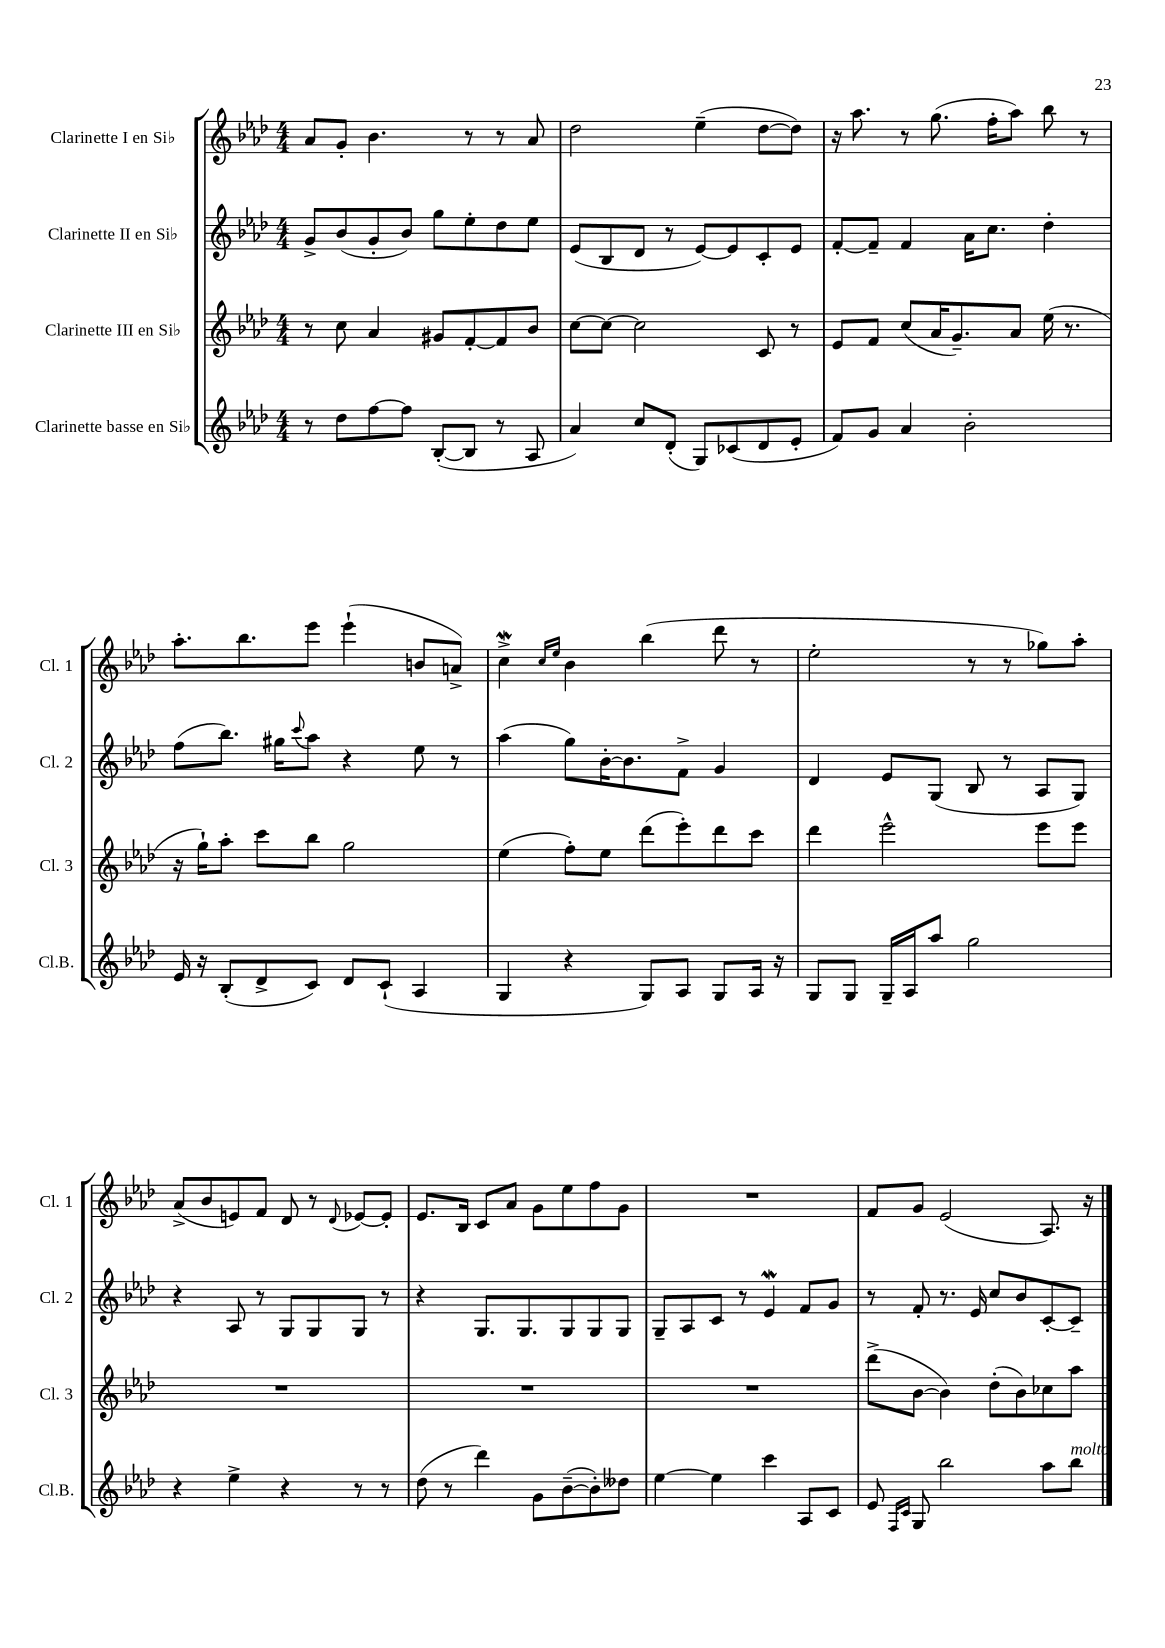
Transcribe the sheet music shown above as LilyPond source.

<<
\new StaffGroup <<
\new Staff = "s0" \with { instrumentName = "Clarinette I en Sib" shortInstrumentName = "Cl. 1" } {
    \clef treble \key aes \major \numericTimeSignature \time 4/4
    aes'8 g'8-. bes'4. r8 r8 aes'8 |
    des''2 ees''4--( des''8~ des''8) |
    r16 aes''8. r8 g''8.( f''16-. aes''8) bes''8 r8 |
    aes''8.-. bes''8. ees'''8 ees'''4-!( b'8 a'8->) |
    c''4->\mordent \grace { c''16 ees''16 } bes'4 bes''4( des'''8 r8 |
    ees''2-. r8 r8 ges''8) aes''8-. |
    aes'8->( bes'8 e'8) f'8 des'8 r8 \appoggiatura { des'8 } ees'8~ ees'8-. |
    ees'8. bes16 c'8 aes'8 g'8 ees''8 f''8 g'8 |
    R1 |
    f'8 g'8 ees'2( aes8.) r16 \bar "|." |
}
\new Staff = "s1" \with { instrumentName = "Clarinette II en Sib" shortInstrumentName = "Cl. 2" } {
    \clef treble \key aes \major \numericTimeSignature \time 4/4
    g'8-> bes'8( g'8-. bes'8) g''8 ees''8-. des''8 ees''8 |
    ees'8( bes8 des'8 r8 ees'8~) ees'8 c'8-. ees'8 |
    f'8~-. f'8-- f'4 aes'16 c''8. des''4-. |
    f''8( bes''8.) gis''16 \appoggiatura { c'''8 } aes''8 r4 ees''8 r8 |
    aes''4( g''8) bes'16~-. bes'8. f'8-> g'4 |
    des'4 ees'8 g8( bes8 r8 aes8 g8) |
    r4 aes8 r8 g8 g8 g8 r8 |
    r4 g8. g8. g8 g8 g8 |
    g8-- aes8 c'8 r8 ees'4\mordent f'8 g'8 |
    r8 f'8-. r8. ees'16 c''8 bes'8 c'8~-. c'8-- \bar "|." |
}
\new Staff = "s2" \with { instrumentName = "Clarinette III en Sib" shortInstrumentName = "Cl. 3" } {
    \clef treble \key aes \major \numericTimeSignature \time 4/4
    r8 c''8 aes'4 gis'8 f'8~-. f'8 bes'8 |
    c''8~ c''8~ c''2 c'8 r8 |
    ees'8 f'8 c''8( aes'16 g'8.--) aes'8 ees''16( r8. |
    r16 g''16-!) aes''8-. c'''8 bes''8 g''2 |
    ees''4( f''8-.) ees''8 des'''8( ees'''8-.) des'''8 c'''8 |
    des'''4 ees'''2-^ ees'''8 ees'''8 |
    R1 |
    R1 |
    R1 |
    des'''8->( bes'8~ bes'4) des''8-.( bes'8) ces''8 aes''8 \bar "|." |
}
\new Staff = "s3" \with { instrumentName = "Clarinette basse en Sib" shortInstrumentName = "Cl.B." } {
    \clef treble \key aes \major \numericTimeSignature \time 4/4
    r8 des''8 f''8~ f''8 bes8~-.( bes8 r8 aes8 |
    aes'4) c''8 des'8-.( g8) ces'8( des'8 ees'8-. |
    f'8) g'8 aes'4 bes'2-. |
    ees'16 r16 bes8-.( des'8-> c'8) des'8 c'8-!( aes4 |
    g4 r4 g8) aes8 g8 aes16 r16 |
    g8 g8 g16-- aes16 aes''8 g''2 |
    r4 ees''4-> r4 r8 r8 |
    des''8( r8 des'''4) g'8 bes'8~--( bes'8-.) deses''8 |
    ees''4~ ees''4 c'''4 aes8 c'8 |
    ees'8 \grace { f16 c'16 } g8 bes''2 aes''8 bes''8^\markup { \italic "molto" } \bar "|." |
}
>>
>>
\layout { \context { \Score \remove "Bar_number_engraver" } }
